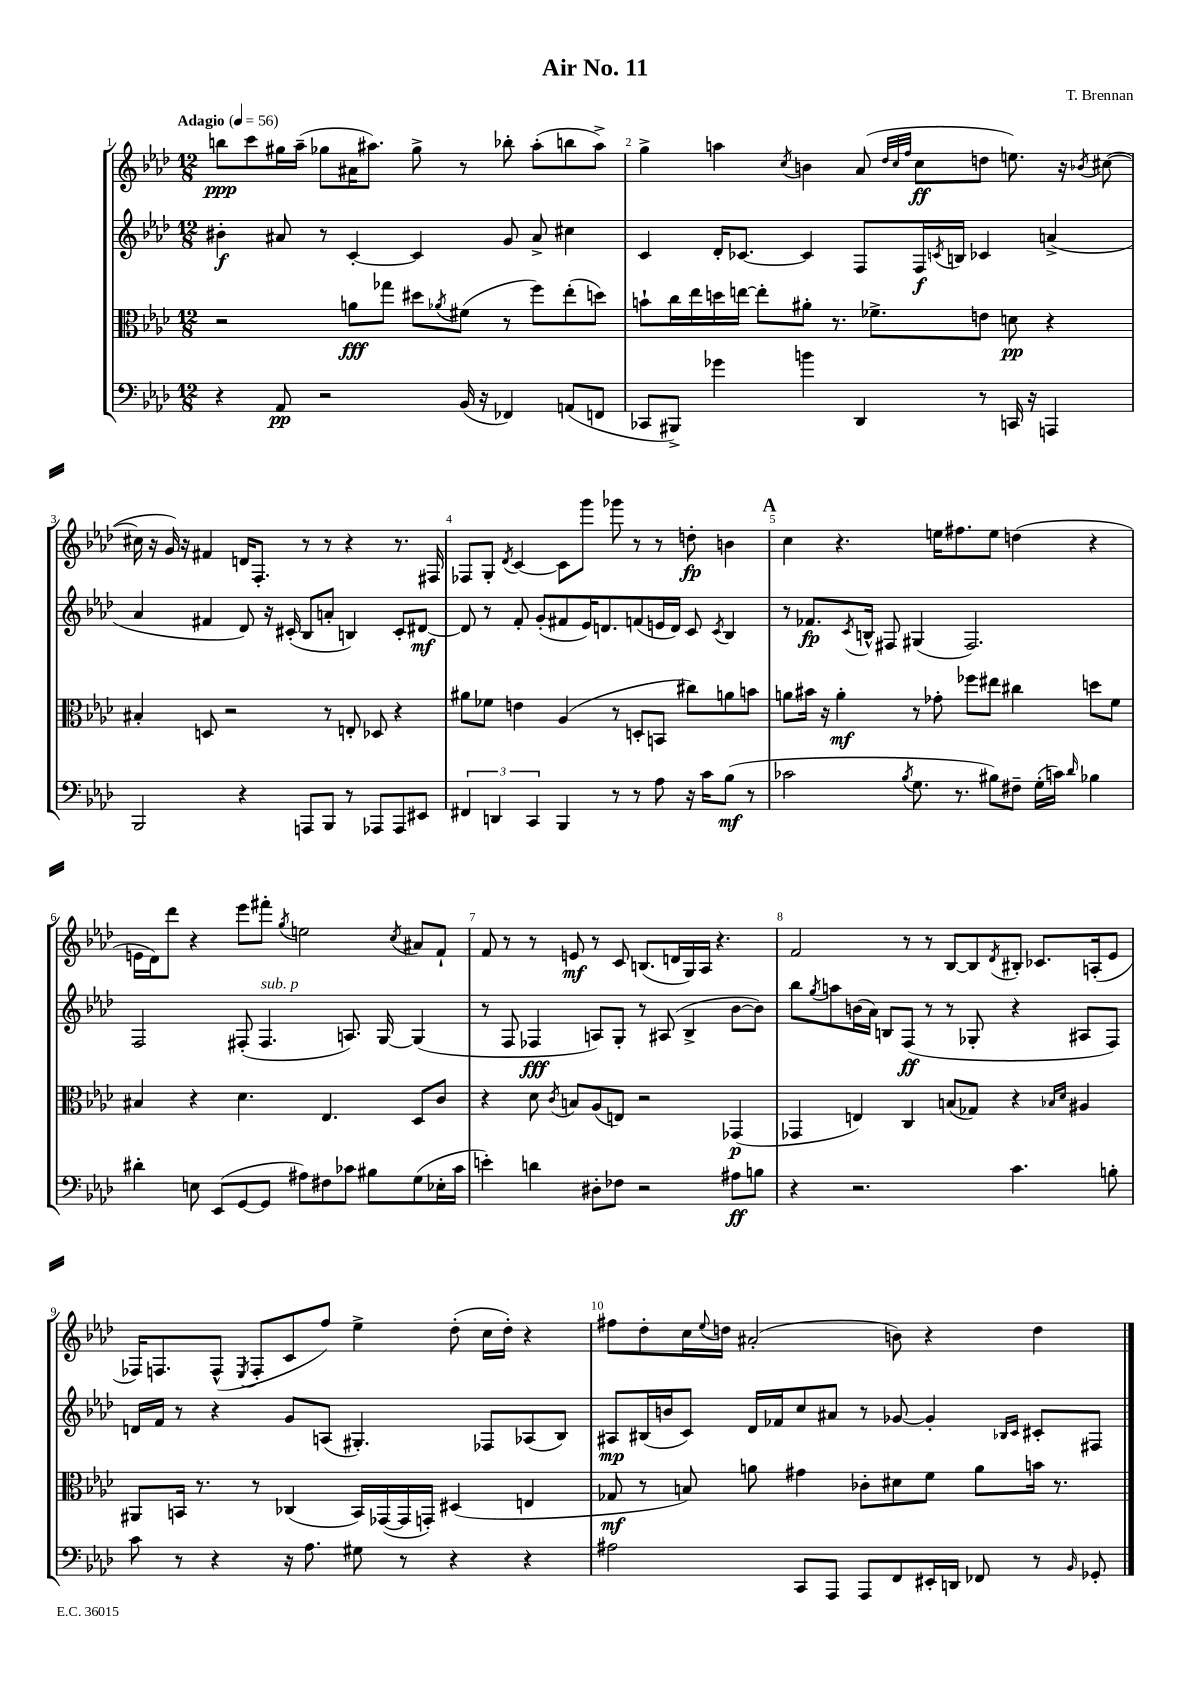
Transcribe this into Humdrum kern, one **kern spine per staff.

**kern	**kern	**kern	**kern
*staff4	*staff3	*staff2	*staff1
*clefF4	*clefC3	*clefG2	*clefG2
*k[b-e-a-d-]	*k[b-e-a-d-]	*k[b-e-a-d-]	*k[b-e-a-d-]
*M12/8	*M12/8	*M12/8	*M12/8
*MM56	*MM56	*MM56	*MM56
4r	2r	4b#'\	8bb\L
.	.	.	8ccc\
8AA-/	.	8a#/	16gg#\L
.	.	.	(16aa-~\JJ
2r	.	8r	8gg-\L
.	8a\L	[4c'/	16a#\K
.	.	.	8.aa#\J)
.	8gg-\J	.	.
.	8dd#\L	4c/]	8gg-^\
.	8qa-/	.	.
(16BB-/	(8f#\J	.	8r
16r	.	.	.
4FF-/)	8r	8g/	8bb-'\
.	8ff\L)	8a#^/	(8aa#'\L
(8AA/L	(8ee-'\	4cc#\	8bb\
8FF/J	8dd\J)	.	8aa#^\J)
=	=	=	=
8CC-/L	8b`\L	4c/	4gg^\
8BBB#^/J)	16cc\L	.	.
.	16ee-\	.	.
4g-\	16dd\	16d-'/LK	4aa\
.	[16ee\JJ	[8.c-/J	.
.	8ee'\]L	.	.
.	.	.	8qcc/
4b\	8a#'\J	4c-/]	4b\
.	8.r	.	.
4DD-/	.	8F/L	(8a-/
.	8.f-^\L	.	.
.	.	.	32qqdd-/LLL
.	.	.	32qqcc/
.	.	.	32qqff/JJJ
.	.	16F/L	8cc\L
.	.	8qc/	.
.	.	16B/JJ	.
8r	8e\J	4c-/	8dd\J
16CC/	8d\	.	8.ee\)
16r	.	.	.
4AAA/	4r	(4a^/	.
.	.	.	16r
.	.	.	8qb-/
.	.	.	([8cc#\
=	=	=	=
2BBB-/	4B#'/	4a-/	16cc#\]
.	.	.	16r
.	.	.	16g/)
.	.	.	16r
.	8D/	4f#/	4f#/
.	2r	.	.
4r	.	8d-/)	16d/LK
.	.	.	8.F'/J
.	.	16r	.
.	.	(16c#'/	.
8AAA/L	.	8B-/L	8r
8BBB-/J	8r	8a'/J	8r
8r	8E'/	4B/)	4r
8AAA-/L	8D-/	.	.
8AAA-/	4r	8c#'/L	8.r
8EE#/J	.	[8d#/J	.
.	.	.	16F#/
=	=	=	=
6FF#/	8a#\L	8d#/]	8F-/L
.	8f-\J	8r	8G'/J
6DD/	.	.	.
.	.	.	8qd-/
.	4e\	8f'/	[4c/
6CC/	.	.	.
.	.	(8g'/L	.
4BBB-/	(4A-/	8f#/	8c\]L
.	.	16e-/K)	8ggg\J
.	.	8.d/	.
8r	8r	.	8ggg-\
8r	8D'/L	(8f/	8r
8A-\	8BB/J	16e/L	8r
.	.	16d/JJ)	.
16r	8cc#\L)	8c/	8dd'\
16c\LK	.	.	.
.	.	8qc/	.
(8B-\J	8a\	4B-/	4b\
8r	8b\J	.	.
=	=	=	=
2c-\	8a\L	8r	4cc\
.	16b#\Jk	8.f-/L	.
.	16r	.	.
.	4a'\	.	4.r
.	.	8qc/	.
.	.	16B^^/Jk	.
.	.	8F#/	.
8qB-/	.	.	.
8.G\	8r	(4G#/	.
.	8g-'\	.	16ee\LK
8.r	.	.	8.ff#\
.	8ff-\L	2.F#/)	.
8B#\L)	8ee#\J	.	8ee\J
8F#~\J	4cc#\	.	(4dd\
(16G'\LL	.	.	.
16c\JJ)	.	.	.
16qqd-/	.	.	.
4B-\	8dd\L	.	4r
.	8f\J	.	.
=	=	=	=
4d#'\	4B#/	2F/	16e\LL
.	.	.	16d-\J)
.	.	.	8ddd-\J
8E\	4r	.	4r
(8EE-/L	.	.	.
[8GG/	4.d-\	(8F#'/	8eee-\L
8GG/]J	.	4.F#/	8fff#'\J
.	.	.	8qgg/
8A#\L)	.	.	2ee\
8F#\	4.E-/	.	.
8c-\J	.	8.A/)	.
8B#\L	.	.	.
.	.	[16G/	.
.	.	.	8qcc/
(8G\	8D-/L	(4G/]	8a#/L
16E-'\L	8c/J	.	8f`/J
16c-\JJ	.	.	.
=	=	=	=
4e'\)	4r	8r	8f/
.	.	8F/	8r
4d\	8d-\	4F-/	8r
.	8qc/	.	.
.	8B/L	.	8e/
8D#'\L	(8A-/	8A/L)	8r
8F-\J	8E/J)	8G'/J	8c/
2r	2r	8r	(8.B/L
.	.	(8A#/	.
.	.	.	16d/L
.	.	4B-^/	16G/)
.	.	.	16A-/JJ
.	.	.	4.r
8A#\L	(4GG-/	[8b-\L	.
8B\J	.	8b-\]J)	.
=	=	=	=
4r	4GG-/	8bb-\L	2f/
.	.	8qgg/	.
.	.	8aa\	.
2.r	4E/)	(16b\L	.
.	.	16a-\JJ)	.
.	.	8B/L	.
.	4C/	(8F/J	8r
.	.	8r	8r
.	(8B/L	8r	[8B-/L
.	8G-/J)	8G-'/	8B-/]
.	.	.	8qd-/
4.c\	4r	4r	8B#'/J
.	.	.	8.c-/L
.	16qqB-/LL	.	.
.	16qqd-/JJ	.	.
.	4A#/	8A#/L	.
.	.	.	(16A'/k
8B'\	.	8F/J)	8e-/J
=	=	=	=
8c\	8AA#/L	16d/LL	16F-/LK)
.	.	16f/JJ	8.F/
8r	16BB/Jk	8r	.
.	8.r	.	.
4r	.	4r	(8F^^/J
.	.	.	8qE-/
.	8r	.	8F'/L
16r	(4C-/	8g/L	8c/
8.A-\	.	.	.
.	.	(8A/J	8ff/J)
8G#\	16BB/LL)	4.G#'/)	4ee-^\
.	([16GG-/	.	.
8r	16GG-/]	.	.
.	16GG'/JJ)	.	.
4r	(4D#/	.	(8dd-'\
.	.	8F-/L	16cc\LL
.	.	.	16dd-'\JJ)
4r	4E/	(8A-/	4r
.	.	8B-/J)	.
=	=	=	=
2A#\	8G-/	8A#/L	8ff#\L
.	8r	(16B#/L	8dd-'\
.	.	16b/J	.
.	8B/)	8c/J)	16cc\L
.	.	.	8qqee-/
.	.	.	16dd\JJ
.	8a\	16d-/LL	(2a#'/
.	.	16f-/J	.
8CC/L	4g#\	8cc/	.
8AAA-/J	.	8a#/J	.
8AAA-/L	8c-'\L	8r	.
8FF/	8d#\	[8g-/	8b\)
16EE#'/L	8f\J	4g-'/]	4r
16DD/JJ	.	.	.
8FF-/	8a\L	.	.
.	.	16qqB-/LL	.
.	.	16qqc/JJ	.
8r	16b\Jk	8c#'/L	4dd\
.	8.r	.	.
16qqBB-/	.	.	.
8GG-'/	.	8F#/J	.
==	==	==	==
*-	*-	*-	*-
